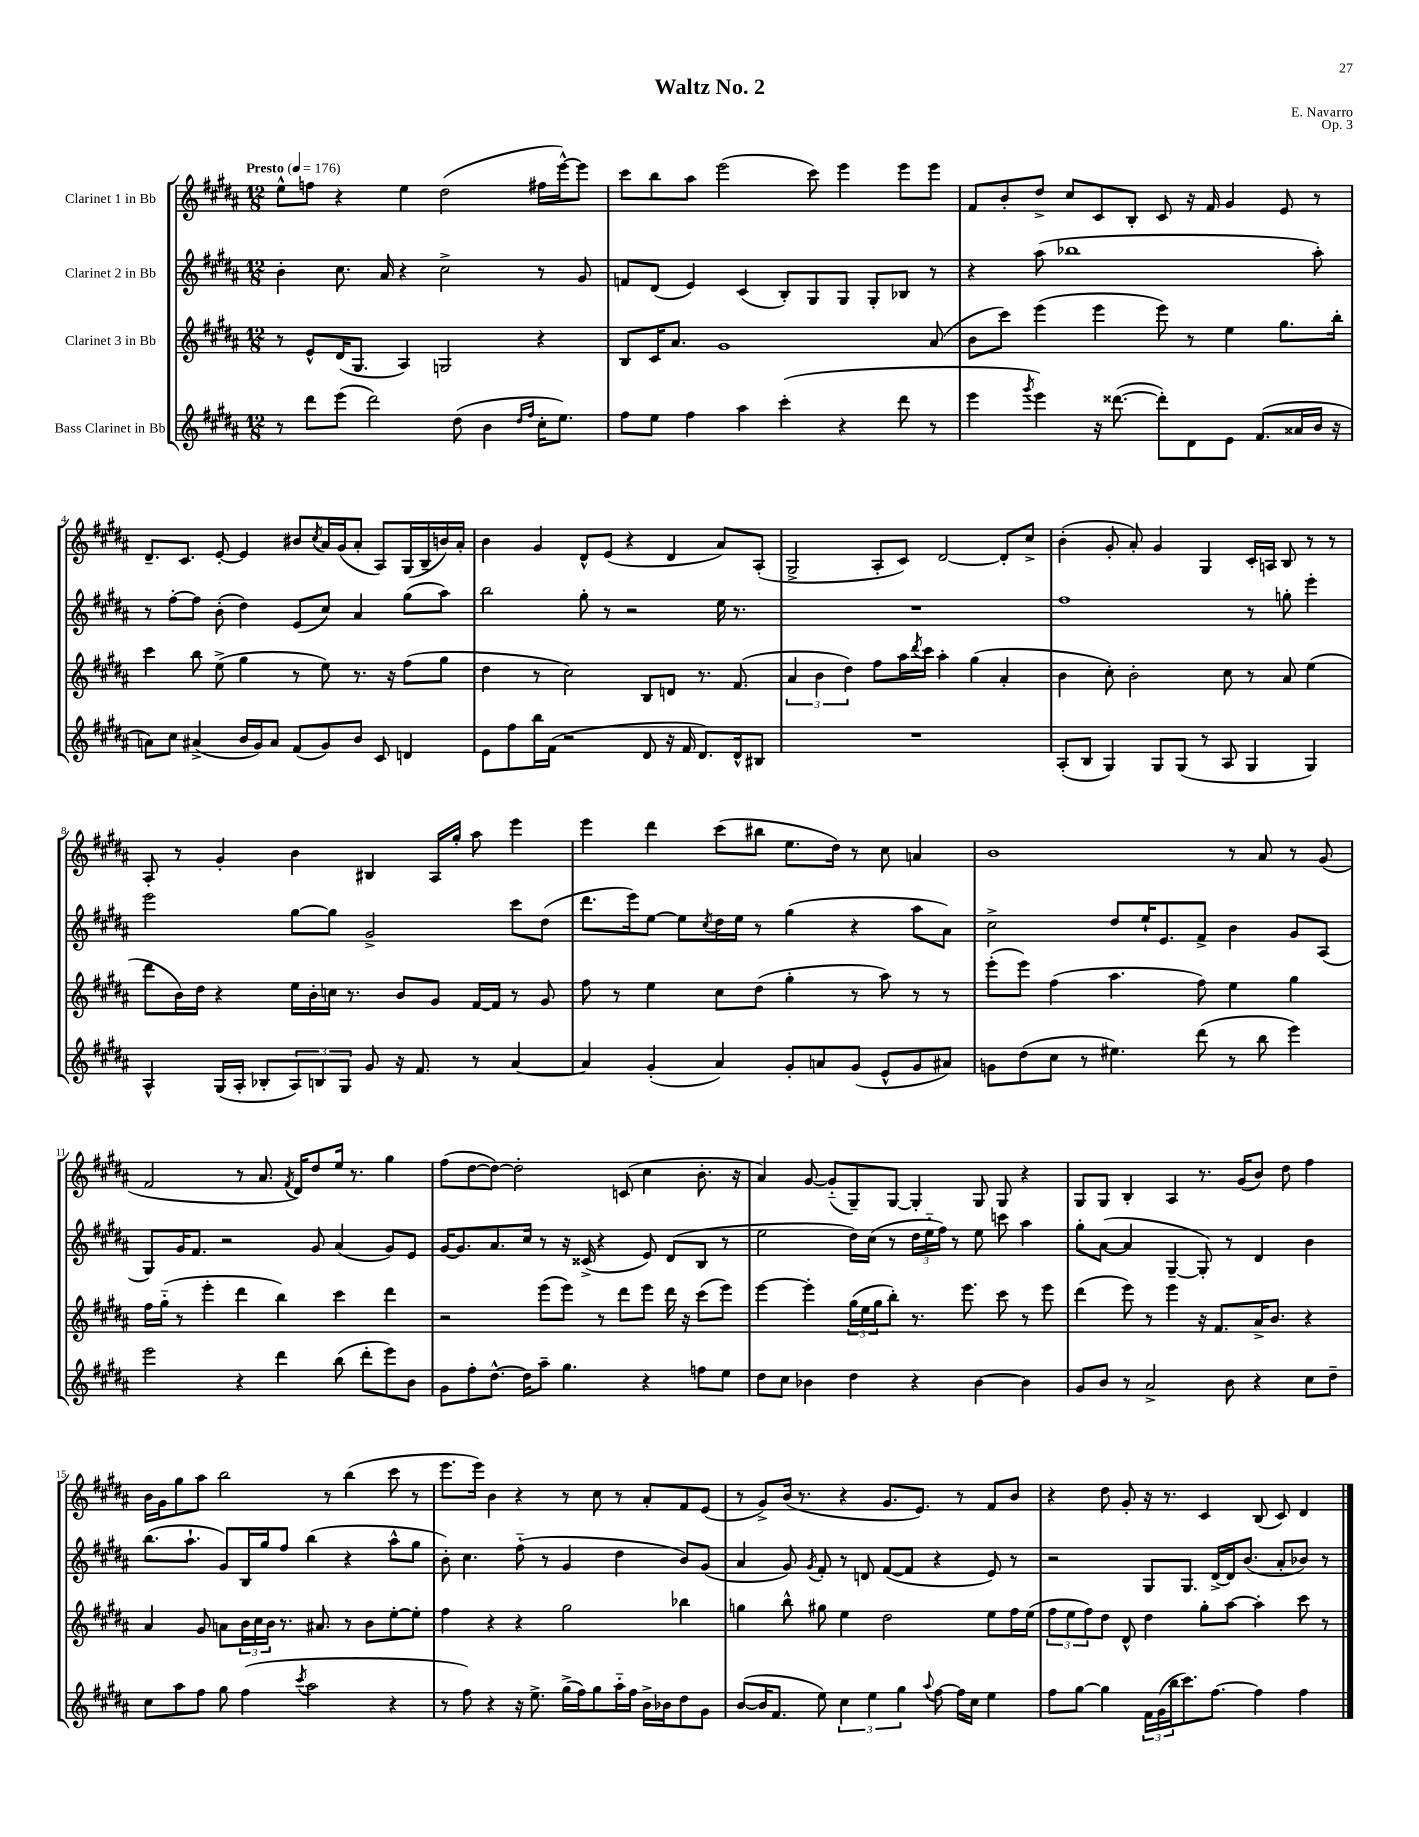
\header { title = "Waltz No. 2" composer = "E. Navarro" opus = "Op. 3" }
<<
\new StaffGroup <<
\new Staff = "s0" \with { instrumentName = "Clarinet 1 in Bb" } {
    \clef treble \key b \major \numericTimeSignature \time 12/8 \tempo "Presto" 4 = 176
    e''8-^ f''8 r4 e''4 dis''2( fis''16 e'''16~-^) e'''8 |
    cis'''8 b''8 ais''8 e'''2( cis'''8) e'''4 e'''8 e'''8 |
    fis'8 b'8-. dis''8-> cis''8 cis'8 b8-. cis'8 r16 fis'16 gis'4 e'8 r8 |
    dis'8.-- cis'8. e'8~-. e'4 bis'8 \acciaccatura { cis''8 } ais'16 gis'16( ais'8-. ais8) gis16( b16-- b'16) ais'16-. |
    b'4 gis'4 dis'8-^ e'8( r4 dis'4 ais'8) ais8-.( |
    gis2-> ais8-. cis'8) dis'2~ dis'8-. cis''8-> |
    b'4-.( gis'8-. ais'8-.) gis'4 gis4 cis'16-. a16 b8 r8 r8 |
    ais8-. r8 gis'4-. b'4 bis4 ais16 gis''16-. ais''8 e'''4 |
    e'''4 dis'''4 cis'''8( bis''8 e''8. dis''16) r8 cis''8 a'4 |
    b'1 r8 ais'8 r8 gis'8( |
    fis'2 r8 ais'8. \acciaccatura { fis'8 } dis'16) dis''8 e''16 r8. gis''4 |
    fis''8( dis''8~ dis''8~) dis''2-. c'8( cis''4 b'8.-. r16 |
    ais'4) gis'8~ gis'8-_( gis8--) gis8~ gis4-. gis8 gis8 r4 |
    gis8 gis8 b4-. ais4 r8. gis'16( b'8) dis''8 fis''4 |
    b'16 gis'16 gis''8 ais''8 b''2 r8 b''4( cis'''8 r8 |
    e'''8. e'''16) b'4 r4 r8 cis''8 r8 ais'8-. fis'8 e'8( |
    r8 gis'8->) b'16( r8. r4 gis'8. e'8.) r8 fis'8 b'8 |
    r4 dis''8 gis'8-. r16 r8. cis'4 b8( cis'8) dis'4 \bar "|." |
}
\new Staff = "s1" \with { instrumentName = "Clarinet 2 in Bb" } {
    \clef treble \key b \major \numericTimeSignature \time 12/8
    b'4-. cis''8. ais'16 r4 cis''2-> r8 gis'8 |
    f'8 dis'8( e'4) cis'4( b8-.) gis8 gis8 gis8-. bes8 r8 |
    r4 ais''8( bes''1 ais''8-.) |
    r8 fis''8~-. fis''8 b'8-.( dis''4) e'8( cis''8) ais'4 gis''8( ais''8) |
    b''2 gis''8-. r8 r2 e''16 r8. |
    R1. |
    fis''1 r8 g''8-. e'''4-. |
    e'''2 gis''8~ gis''8 gis'2-> cis'''8 dis''8( |
    dis'''8. e'''16) e''8~ e''8 \acciaccatura { cis''8 } dis''16 e''16 r8 gis''4( r4 ais''8 ais'8) |
    cis''2-> dis''8 e''16-! e'8. fis'8-> b'4 gis'8 ais8( |
    gis8) gis'16 fis'8. r2 gis'8 ais'4( gis'8) e'8 |
    gis'16~ gis'8. ais'8. cis''16 r8 r16 cisis'16->( r4 e'8) dis'8( b8 r8 |
    e''2 dis''16) cis''16( r8 \tuplet 3/2 { dis''16 e''16-_ fis''16) } r8 e''8 c'''8 ais''4 |
    gis''8-. ais'8~( ais'4 gis4~-- gis8-.) r8 dis'4 b'4 |
    b''8.( ais''8.-! gis'8) b16 gis''16 fis''8 b''4( r4 ais''8-^ gis''8 |
    b'8-.) cis''4. fis''8-_( r8 gis'4 dis''4 b'8) gis'8( |
    ais'4 gis'8) \acciaccatura { gis'8 } fis'8-. r8 d'8 fis'8~( fis'8 r4 e'8) r8 |
    r2 gis8 gis8. dis'16~-> dis'16 b'8.( ais'8-. bes'8) r8 \bar "|." |
}
\new Staff = "s2" \with { instrumentName = "Clarinet 3 in Bb" } {
    \clef treble \key b \major \numericTimeSignature \time 12/8
    r8 e'8-^ dis'16( gis8. ais4) g2 r4 |
    b8 cis'16 ais'8. gis'1 ais'8( |
    b'8 cis'''8) e'''4( e'''4 e'''8) r8 e''4 gis''8. b''16-. |
    cis'''4 b''8 e''8->( gis''4 r8 e''8) r8. r16 fis''8( gis''8 |
    dis''4 r8 cis''2) b8 d'8 r8. fis'8.( |
    \tuplet 3/2 { ais'4 b'4 dis''4) } fis''8 ais''16 \acciaccatura { dis'''8 } cis'''16 ais''4-. gis''4( ais'4-. |
    b'4 cis''8-.) b'2-. cis''8 r8 ais'8 e''4( |
    dis'''8 b'16) dis''16 r4 e''16 b'16-. c''16 r8. b'8 gis'8 fis'16~ fis'16 r8 gis'8 |
    fis''8 r8 e''4 cis''8 dis''8( gis''4-. r8 ais''8) r8 r8 |
    e'''8-.( e'''8) fis''4( ais''4. fis''8) e''4 gis''4 |
    fis''16 gis''16-_( r8 e'''4-. dis'''4 b''4) cis'''4 dis'''4 |
    r2 e'''8( e'''8) r8 dis'''8 e'''8 dis'''16 r16 cis'''8( e'''8) |
    e'''4~ e'''4-. \tuplet 3/2 { gis''16( e''16 gis''16 } b''8-.) r8. e'''8. cis'''8 r8 e'''8 |
    dis'''4( e'''8) r8 e'''4 r16 fis'8. ais'16-> b'8. r4 |
    ais'4 gis'8 a'8 \tuplet 3/2 { b'16 cis''16 b'16 } r8. ais'8. r8 b'8 e''8~-. e''8-. |
    fis''4 r4 r4 gis''2 bes''4 |
    g''4 b''8-^ gis''8 e''4 dis''2 e''8 fis''16 e''16( |
    \tuplet 3/2 { fis''8 e''8 fis''8) } dis''8 dis'8-^ dis''4 gis''8-. ais''8~ ais''4-. cis'''8 r8 \bar "|." |
}
\new Staff = "s3" \with { instrumentName = "Bass Clarinet in Bb" } {
    \clef treble \key b \major \numericTimeSignature \time 12/8
    r8 dis'''8 e'''8( dis'''2) dis''8( b'4 \grace { dis''16 fis''16 } cis''16-. e''8.) |
    fis''8 e''8 fis''4 ais''4 cis'''4-.( r4 dis'''8 r8 |
    e'''4 \acciaccatura { gis'''8 } e'''4) r16 disis'''8.~( disis'''8-.) dis'8 e'8 fis'8.( aisis'16 b'16 r16 |
    a'8) cis''8 ais'4->( b'16 gis'16) ais'8 fis'8( gis'8) b'8 cis'8 d'4 |
    e'8 fis''8 b''16 fis'16( r2 dis'8 r16 fis'16 dis'8.) dis'16-^ bis8 |
    R1. |
    ais8-.( b8 gis4) gis8 gis8( r8 ais8 gis4 gis4) |
    ais4-^ gis16( ais16-. bes8-. \tuplet 3/2 { ais8) b8 gis8 } gis'8 r16 fis'8. r8 ais'4~ |
    ais'4 gis'4-.( ais'4) gis'8-. a'8 gis'8( e'8-^ gis'8 ais'8) |
    g'8 dis''8( cis''8 r8 eis''4.) dis'''8( r8 b''8 e'''4) |
    e'''2 r4 dis'''4 b''8( dis'''8-. e'''8) b'8 |
    gis'8 fis''8-. dis''8.~-^ dis''16 ais''8-- gis''4. r4 f''8 e''8 |
    dis''8 cis''8 bes'4 dis''4 r4 bes'4~ bes'4 |
    gis'8 b'8 r8 ais'2-> b'8 r4 cis''8 dis''8-- |
    cis''8 ais''8 fis''8 gis''8 fis''4( \acciaccatura { cis'''8 } ais''2 r4 |
    r8 fis''8) r4 r16 e''8.-> gis''16->( fis''16) gis''8 ais''16-_ fis''16 b'16-> bes'16 dis''8 gis'8 |
    b'8~( b'16 fis'8. e''8) \tuplet 3/2 { cis''4 e''4 gis''4 } \appoggiatura { ais''8 } fis''8~ fis''16 cis''16 e''4 |
    fis''8 gis''8~ gis''4 \tuplet 3/2 { fis'16 gis'16( b''16 } cis'''8.) fis''8.~ fis''4 fis''4 \bar "|." |
}
>>
>>
